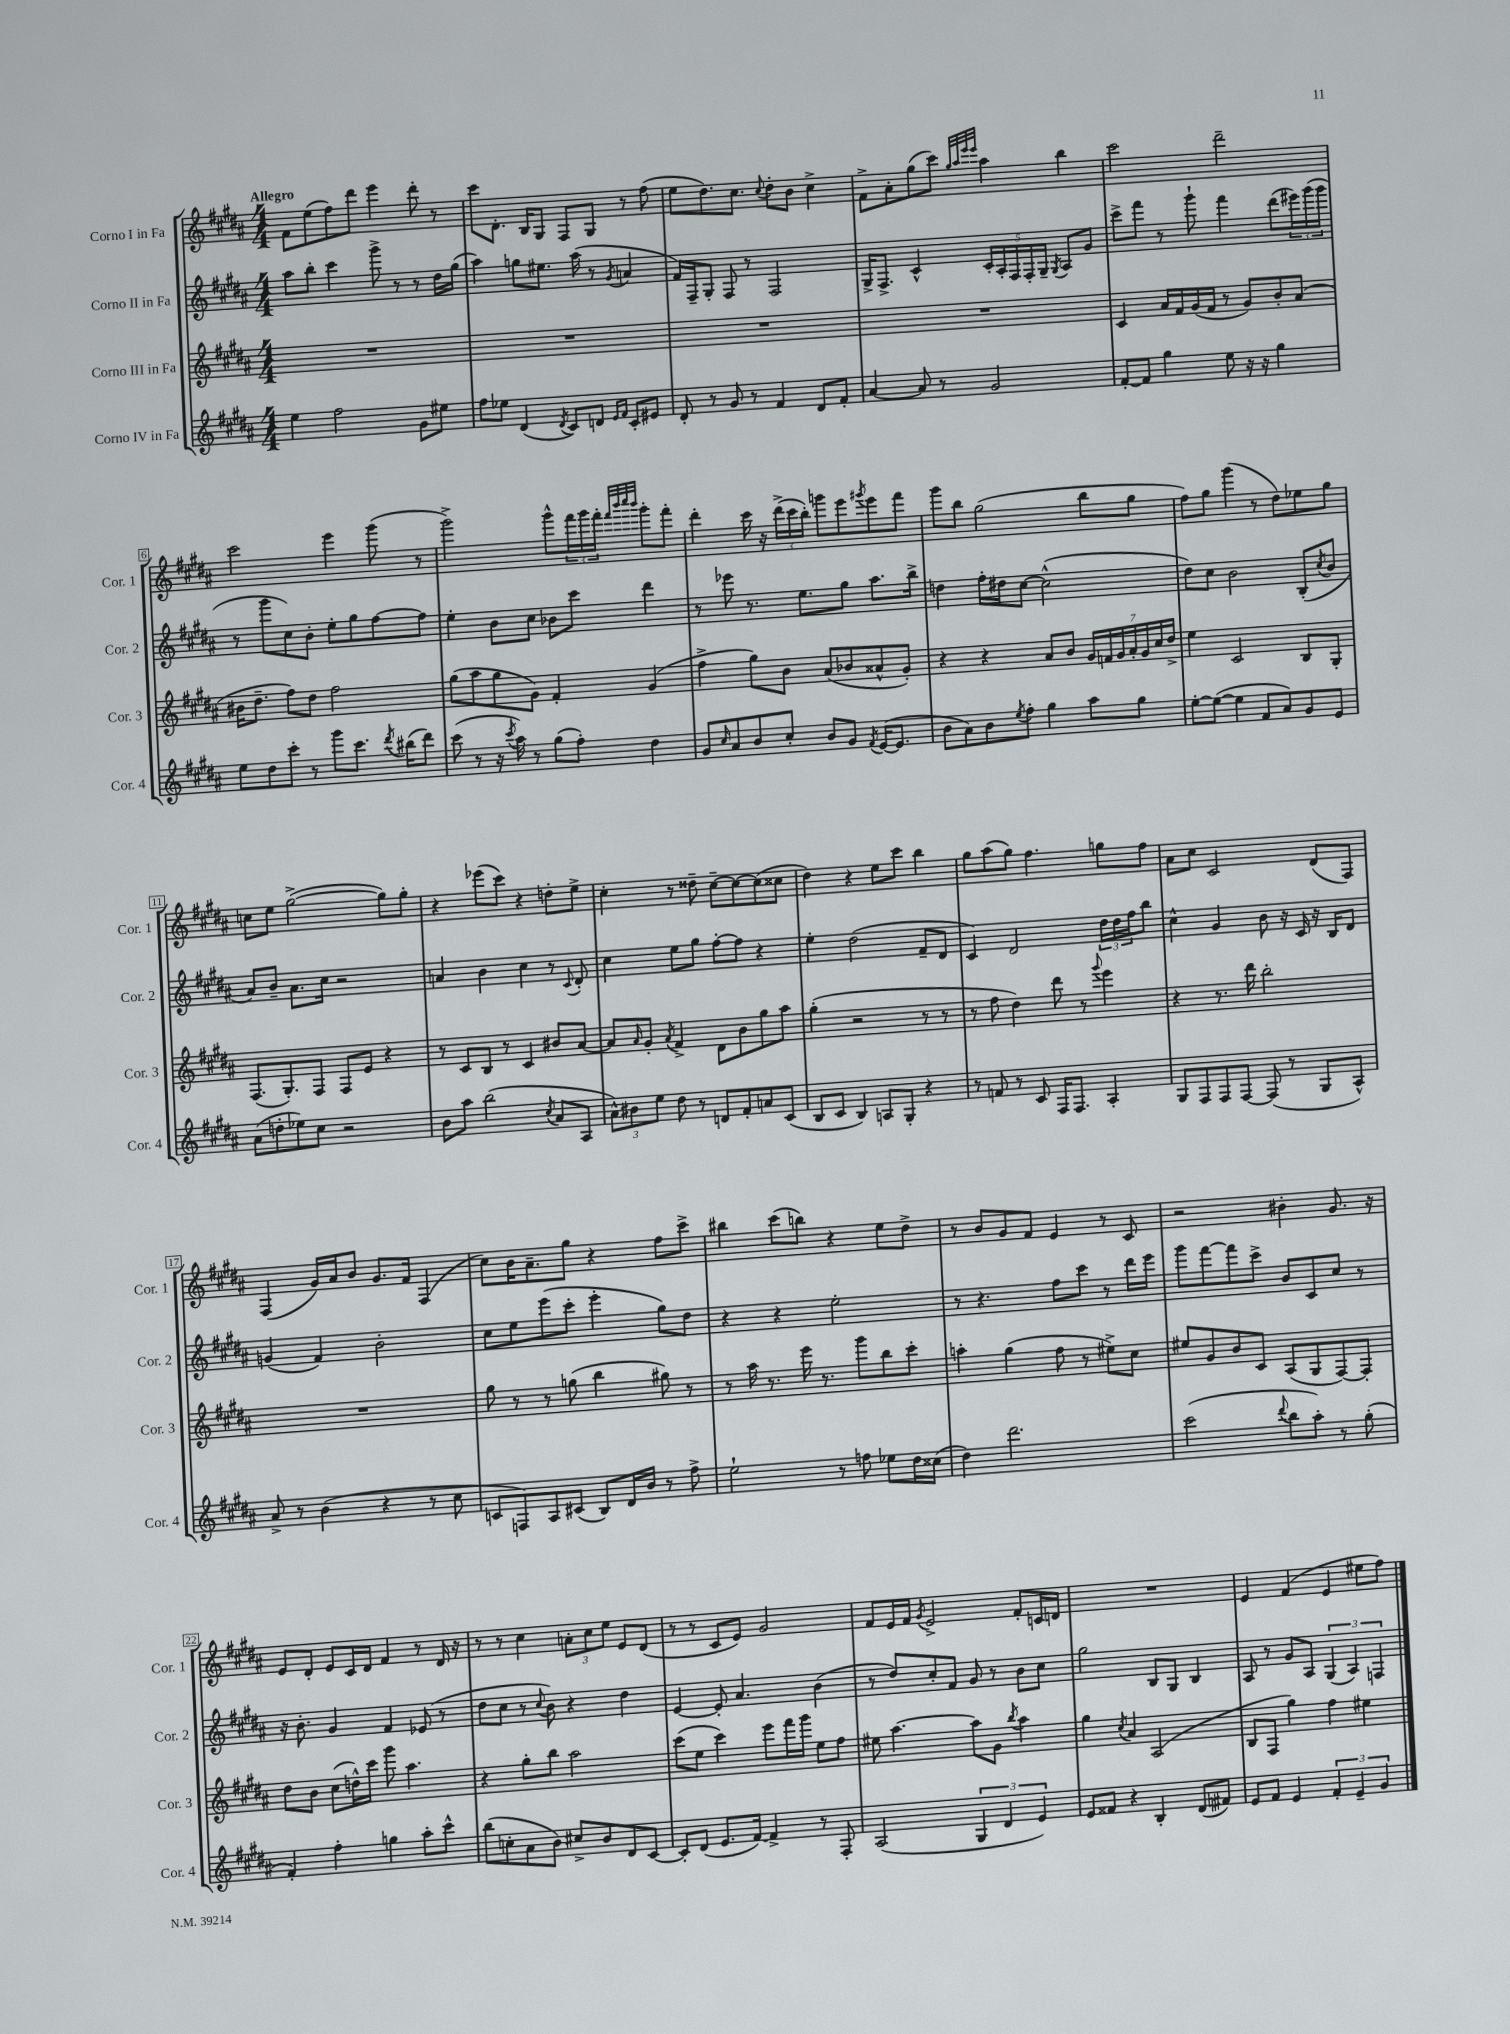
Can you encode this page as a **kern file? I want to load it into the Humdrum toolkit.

**kern	**kern	**kern	**kern
*staff4	*staff3	*staff2	*staff1
*clefG2	*clefG2	*clefG2	*clefG2
*k[f#c#g#d#a#]	*k[f#c#g#d#a#]	*k[f#c#g#d#a#]	*k[f#c#g#d#a#]
*M4/4	*M4/4	*M4/4	*M4/4
4ee	1r	8aa#	8f#
.	.	8bb'	(8ee
2ff#	.	4ccc#	8ff#)
.	.	.	8ddd#
.	.	8ggg#^	4eee
.	.	8r	.
8g#	.	8r	8ddd#'
8ee#	.	16dd#	8r
.	.	(16gg#	.
=	=	=	=
8ff#	1r	4aa#)	8ccc#
8ee-	.	.	8.d#'
(4d#	.	8gg	.
.	.	.	16B
.	.	8.ee#	8G#
8qd#	.	.	.
8c#)	.	.	8F#
.	.	(16aa#	.
8d	.	8r	8G#
16qqe	.	.	.
16qqf#	.	8qg#	.
8c#'	.	4a	8r
8e#	.	.	(8ff#
=	=	=	=
8d#'	1r	16f#)	8ee
.	.	16F#~	.
8r	.	8G#'	8.dd#)
8g#	.	8F#	.
.	.	.	8.cc#
8r	.	8r	.
.	.	.	8qqcc#
4f#	.	2F#	8dd#'
.	.	.	8b
8d#	.	.	4cc#^
8f#'	.	.	.
=	=	=	=
[4a#	1r	16G#^	8f#^
.	.	8.F#^	.
.	.	.	8a#'
8a#]	.	4c#^^	(8gg#
8r	.	.	8ccc#)
.	.	.	32qqgg#
.	.	.	32qqaa#
.	.	.	32qqeee
.	.	.	32qqeee
2g#	.	20c#'	4aa#
.	.	20A#'	.
.	.	20F#	.
.	.	20F#'	.
.	.	20G#~	.
.	.	8qG#	.
.	.	8A#	4bb
.	.	8g#	.
=	=	=	=
[8f#'	4c#	8ccc#^	2ccc#
8f#]	.	8fff#	.
4gg#	16a#	8r	.
.	16f#	.	.
.	(16g#	8ggg#`	.
.	16f#	.	.
8ee	8r	4fff#	2ddd#~
16r	8g#)	.	.
16r	.	.	.
4gg#	8b'	(8ddd#	.
.	(8a#	24eee#)	.
.	.	(24ggg#	.
.	.	24ggg#	.
=	=	=	=
8ee	16b#	8r	2ccc#
.	8.dd#~	.	.
8dd#	.	8ggg#	.
8ccc#'	8ff#)	8cc#)	.
8r	8dd#	8b'	.
8ggg#	2ff#	8ee'	4eee
8.ccc#	.	8gg#	.
.	.	[8ff#	(8ggg#
8qddd#	.	.	.
(16bb#	.	.	.
8ddd#)	.	8ff#]	8r
=	=	=	=
(8ccc#	(8gg#	4ee'	2ggg#^)
8r	8aa#	.	.
16r	8gg#	8b	.
8qccc#	.	.	.
16aa#)	.	.	.
8r	8g#)	8cc#	.
(8gg#	4f#'	8b-	8ggg#^^
8ff#')	.	8ccc#	24fff#
.	.	.	24ggg#
.	.	.	24fff#'
.	.	.	32qqfff#
.	.	.	32qqbbb
.	.	.	32qqcccc#
.	.	.	32qqbbb
4dd#	(4g#	4ddd#	8ggg#'
.	.	.	8fff#'
=	=	=	=
8g#	4ff#^	8r	4ddd#'
16qqcc#	.	.	.
8a#	.	8eee-	.
8b	8gg#)	8.r	16ccc#
.	.	.	16r
8cc#'	8b	.	(24ddd#^
.	.	.	24ccc#
.	.	8.ee	.
.	.	.	24bb')
8b	(8a#	.	8ggg
8g#	8b-	8gg#	8eee
8qf#	.	.	8qggg#
([16e	8a##^^	8.aa#	8eee
8.e]	.	.	.
.	8g#')	.	8fff#
.	.	16bb^	.
=	=	=	=
8b	4r	4dd	8ggg#
8a#)	.	.	8bb
8b	4r	16ff#'	(2gg#
.	.	16dd#	.
8qee	.	.	.
8ff#'	.	[8cc#	.
4gg#	8a#	(2cc#^^]	.
.	8b	.	.
8aa#	28g#	.	8bb
.	28f	.	.
.	28g#	.	.
.	28a#'	.	.
8gg#	.	.	8gg#
.	28g#	.	.
.	28cc#	.	.
.	28dd#^	.	.
=	=	=	=
[8ee'	4ee	8dd#)	8ff#)
(8ee_	.	8cc#	8gg#
4ee]	2c#	2b	(4ggg#
8f#	.	.	8r
8a#)	.	.	8dd#)
8g#	8B	(8B'	8ee-
.	.	8qcc#	.
8e	8G#'	8b	8gg#
=	=	=	=
(8a#	(8.F#	8a#)	8cc
8dd'	.	8b~	8ee
.	8.G#')	.	.
8ee-)	.	8.a#	([2gg#^
8cc#	8F#	.	.
.	.	16cc#	.
2r	8F#	2r	.
.	8e	.	.
.	4r	.	8gg#])
.	.	.	8gg#'
=	=	=	=
8b	8r	4a	4r
8aa#	8c#	.	.
(2bb	8B	4b	(8eee-
.	8r	.	8ccc#)
.	4c#	4cc#	4r
8qcc#	.	.	.
8a#	8b#	8r	8dd'
.	.	8qqc#	.
8A#	[8a#	8d#'	8ee^
=	=	=	=
12a#^^)	8a#]	4cc#	4cc#'
12b#	.	.	.
.	16qqa#	.	.
.	8g#'	.	.
12ee	.	.	.
.	8qa#	.	.
8dd#	4f#^	8ee	8r
8r	.	8gg#	8dd##~
8d	8d#	[8ff#'	[8cc#~
8f#'	8b	8ff#]	8cc#_
8a	8gg#	4r	(8cc#]
(8c#	8aa#	.	8cc##
=	=	=	=
8B	(4gg#'	4ee'	4dd#)
8c#	.	.	.
4B)	2r	(2dd#	4r
8A	.	.	8ee
8G#'	.	.	8ccc#
4r	8r	8f#~	4bb
.	8r	8d#	.
=	=	=	=
8r	8r	4c#)	8gg#
8f	8ff#	.	(8aa#
8r	4dd#)	2d#	8gg#)
8c#	.	.	4.ff#
16F#	8ddd#	.	.
8.F#	.	.	.
.	8r	.	.
.	8qqggg#	.	.
4A#'	4eee	24dd#	8gg
.	.	24dd#	.
.	.	24ff#	.
.	.	8bb	8ff#
=	=	=	=
8G#	4r	4cc#^^	8a#
8F#	.	.	8cc#
8F#	8.r	4g#	2c#
[8F#	.	.	.
.	16ddd#	.	.
(8F#]	2bb'	8b	.
8r	.	16r	.
.	.	16c#	.
8G#	.	16r	(8d#
.	.	16B	.
8A#^^)	.	8d#	8F#)
=	=	=	=
8a#^	1r	(4g	(4F#
8r	.	.	.
(4b	.	4f#)	16g#)
.	.	.	16a#
.	.	.	8b
4r	.	2b'	8.g#
.	.	.	16f#
8r	.	.	(4F#
8cc#	.	.	.
=	=	=	=
8c	8gg#	8cc#	8cc#)
8F)	8r	8ee	16b
.	.	.	8.a#~
8A#	8r	(8eee	.
(8c#	(8gg	8ccc#'	8gg#
8B)	4bb	4eee'	4r
16d#	.	.	.
16b	.	.	.
8r	8gg#)	8gg#)	8ff#
8ff#^	8r	8dd#	8ccc#^
=	=	=	=
2ee`	8r	4r	4bb#
.	16aa#	.	.
.	8.r	.	.
.	.	4r	(8ccc#
.	16eee	.	8bb)
.	8.r	.	.
8r	.	2ee'	4r
8ff	8ggg#	.	.
8ee-	8bb	.	8ee
16dd#	8ccc#'	.	8dd#^
(16cc##	.	.	.
=	=	=	=
4dd#)	4aa'	8r	8r
.	.	4.r	8b
2.ddd#	(4gg#	.	8g#
.	.	.	8f#
.	8ff#	8ff#	4e
.	8r	8ccc#	.
.	8ee#^)	8r	8r
.	8cc#	16ddd#	8c#
.	.	16eee	.
=	=	=	=
(2ccc#	8ee#	8ggg#	2r
.	8g#	[8fff#	.
.	8b	8fff#]	.
.	8c#	8ccc#^	.
8qqddd#	.	.	.
8bb	(8A#	8b	4b#'
8aa#')	8G#	8c#	.
8r	[8F#)	8cc#	8.g#
(8gg#'	8F#']	8r	.
.	.	.	16r
=	=	=	=
4f#')	8dd#	16r	8e
.	.	8.b'	.
.	8b	.	8d#'
4ff#'	(8cc#	4g#	8e
.	16dd^^)	.	16c#
.	16ccc#	.	16d#
4gg	8ggg#	4f#	4f#
.	4.aa#	.	.
8aa#'	.	(8e-	8r
8ccc#^^	.	8r	16d#
.	.	.	16r
=	=	=	=
(8bb	4r	8dd#	8r
8cc'	.	8cc#	8r
8a#	8gg#'	8r	4cc#
.	.	8qqcc#	.
8b)	8bb	8b)	.
8cc#^	2aa#	4r	12a'
.	.	.	12cc#
8b	.	.	.
.	.	.	12ee
8d#	.	4dd#	8e
[8c#	.	.	(8d#
=	=	=	=
8c#']	(8ccc#	[4e	8r
(8d#	8ee	.	8r
8.e	4ccc#)	8e']	8c#
.	.	4.a#	8e)
[16f#)	.	.	.
4f#^]	8eee	.	2g#
.	16fff#	.	.
.	16ggg#	.	.
8r	8ee	(4b	.
8F#'	8ff#	.	.
=	=	=	=
(2A#	8ee#	8r	8f#
.	[4.aa#	8dd#)	16e
.	.	.	16f#
.	.	.	8qg#
.	.	8cc#'	2e^
.	.	8f#	.
6G#	8aa#]	8g#	.
.	8g#	8r	.
6d#	.	.	.
.	8qbb	.	.
.	4aa#	8b	8f#'
6e)	.	.	.
.	.	8cc#	16c
.	.	.	16d
=	=	=	=
8e	4gg#	2gg#	1r
8f##	.	.	.
.	8qcc#	.	.
4r	4a#	.	.
4B'	(2A#	8B	.
.	.	8G#	.
(8d#	.	4B	.
8f#)	.	.	.
=	=	=	=
8e	8B	8A#	4e
8f#	8F#	8r	.
4e	4gg#)	8g#	(4f#
.	.	8A#	.
6f#'	4ff#	(6G#	4e
6e~	.	6A#)	.
.	4ee#	.	8ee#
6g#	.	6F	.
.	.	.	8ff#)
==	==	==	==
*-	*-	*-	*-
